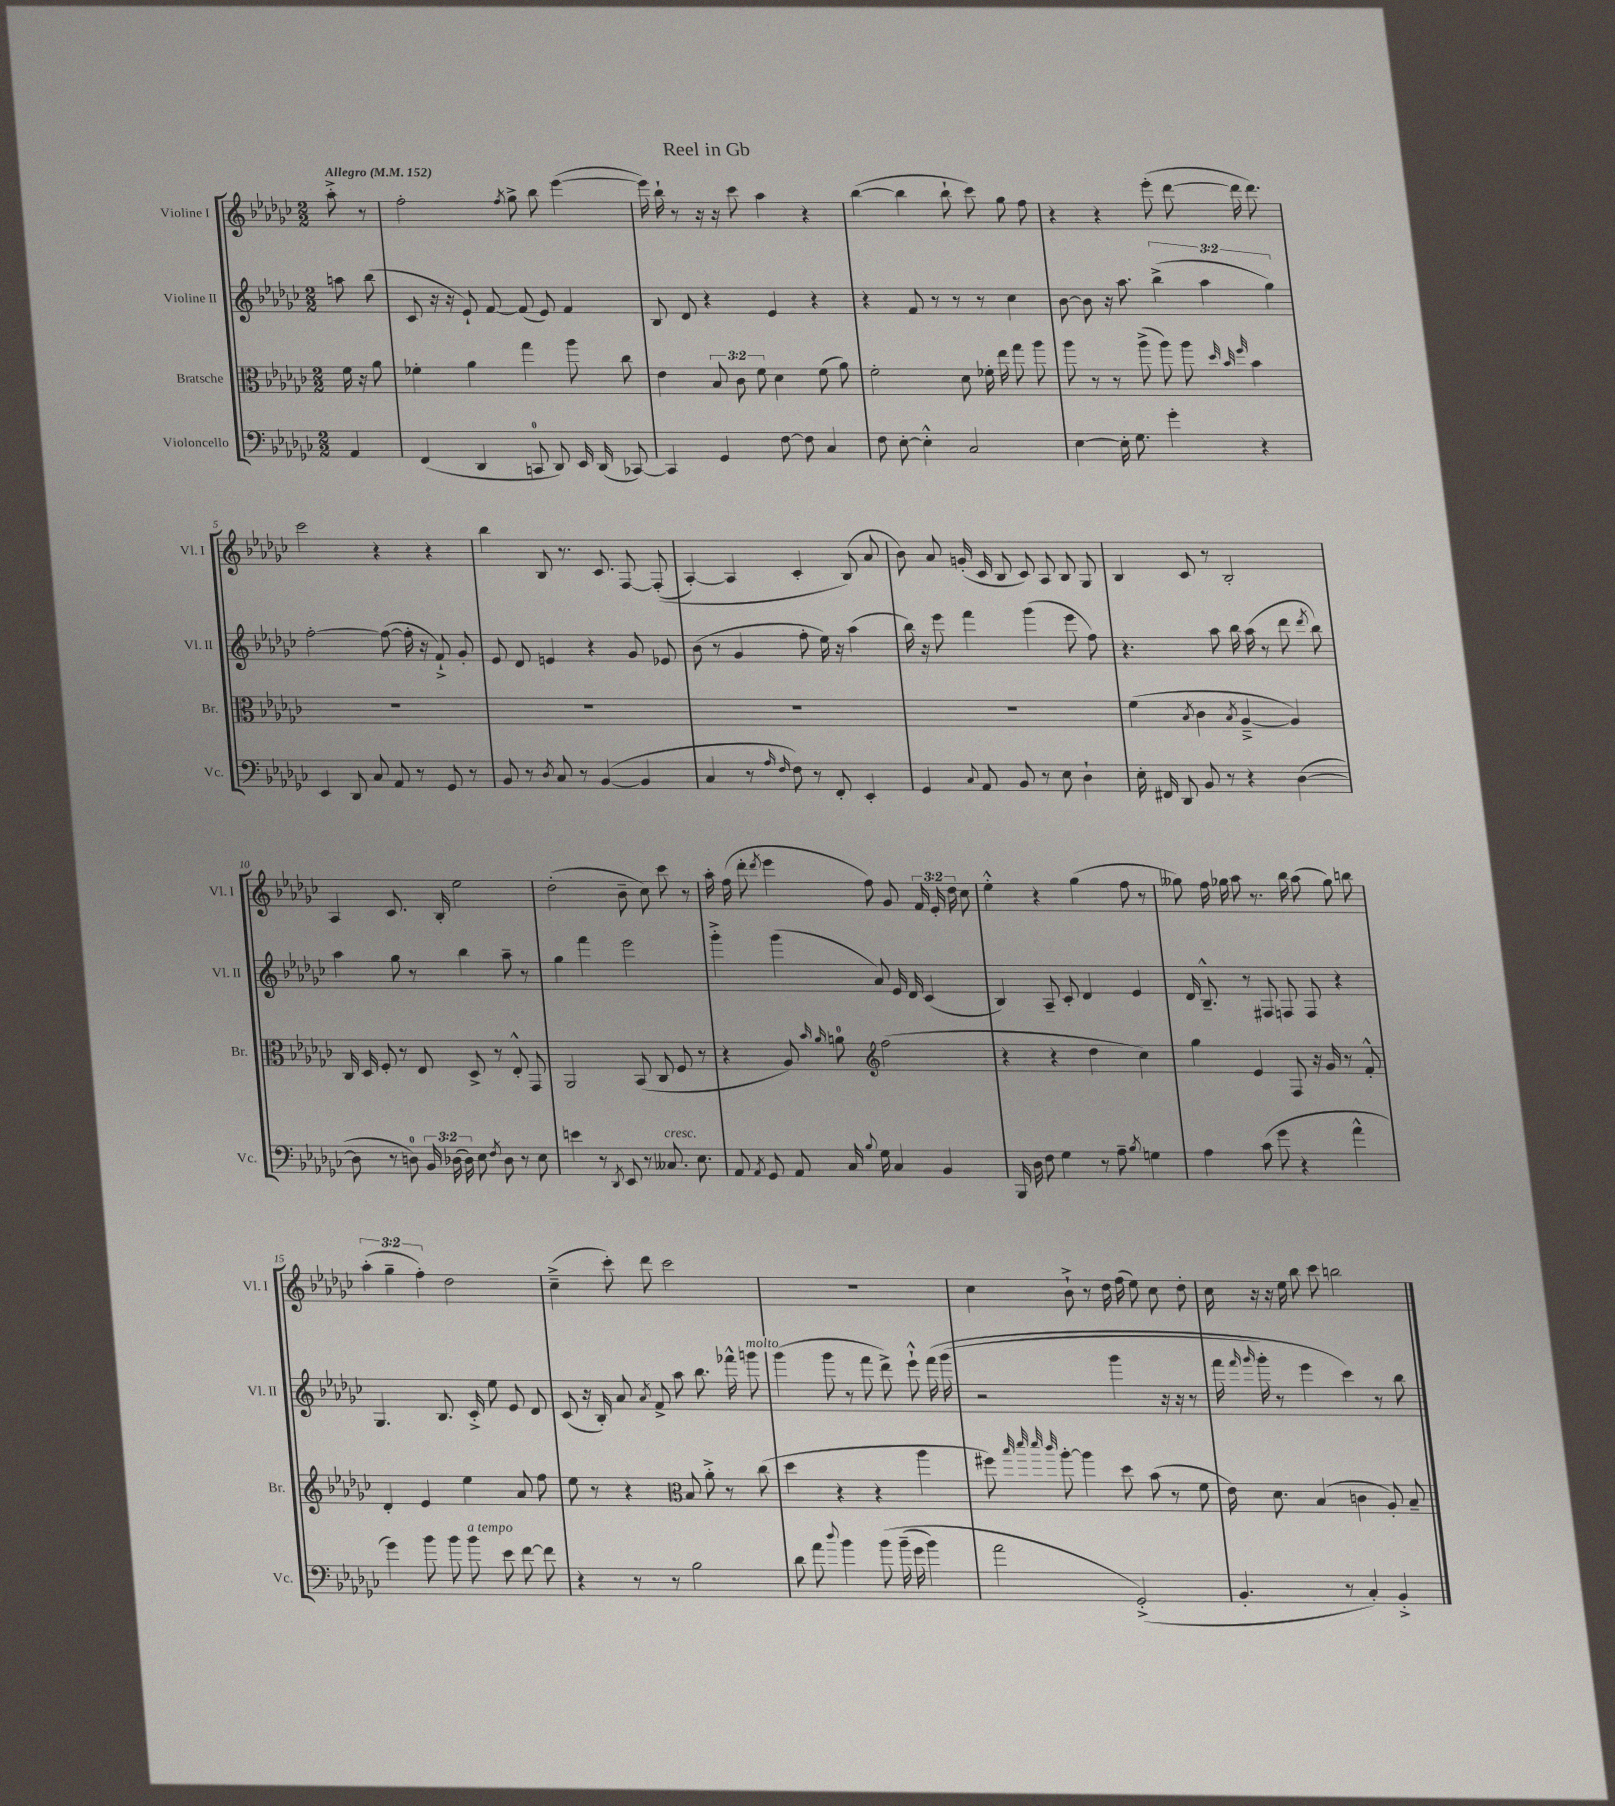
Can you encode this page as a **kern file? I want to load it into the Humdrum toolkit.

**kern	**kern	**kern	**kern
*part4	*part3	*part2	*part1
*staff4	*staff3	*staff2	*staff1
*I"Violoncello	*I"Bratsche	*I"Violine II	*I"Violine I
*I'Vc.	*I'Br.	*I'Vl. II	*I'Vl. I
*clefF4	*clefC3	*clefG2	*clefG2
*k[b-e-a-d-g-c-]	*k[b-e-a-d-g-c-]	*k[b-e-a-d-g-c-]	*k[b-e-a-d-g-c-]
*M2/2	*M2/2	*M2/2	*M2/2
*MM152	*MM152	*MM152	*MM152
=	=	=	=
!	!	!	!LO:TX:a:B:t=Allegro
4AA-/	16f\	8aan\	8aa-'^\
.	16r	.	.
.	8a-\	(8bb-\	8r
=1	=1	=1	=1
(4FF/	4f-X'\	8c-/	2ff'\
.	.	16r	.
.	.	16r	.
4DD-/	4a-\	8e-`/)	.
.	.	[8f/	.
.	.	.	8qff/
8CCn/	4gg-\	(8f/]	8gg-^\
8DD-/)	.	8e-/)	8bb-\
16EE-/	8aa-\	4f/	([4eee-\
(16DD-/	.	.	.
[8CC-X/)	8cc-\	.	.
=2	=2	=2	=2
4CC-/]	4e-\	8B-/	16eee-\])
.	.	.	16bb-`\
.	.	8d-/	8r
4GG-/	12B-/	4r	16r
.	.	.	16r
.	12c-\	.	.
.	.	.	8ccc-\
.	12f\	.	.
[8F\	4d-\	4e-/	4aa-\
8F\]	.	.	.
4C-/	(8f\	4r	4r
.	8a-\)	.	.
=3	=3	=3	=3
8F\	2f'\	4r	([4bb-\
[8E-'\	.	.	.
4E-'^^\]	.	8f/	4bb-\]
.	.	8r	.
2C-/	8d-\	8r	8bb-`\
.	16f-X'\	8r	8ccc-\)
.	16ee-\	.	.
.	8gg-\	4cc-\	8gg-\
.	8aa-\	.	8ff\
=4	=4	=4	=4
[4E-\	8aa-\	[8b-\	4r
.	8r	8b-\]	.
16E-'\]	8r	16r	4r
8.G-\	.	8.aa-\	.
.	(8aa-^\	.	.
4g-'\	8aa-\)	(6bb-^\	(8eee-'\
.	8aa-\	.	[8ddd-\
.	.	6aa-\	.
.	32qqdd-/	.	.
.	32qqb-/	.	.
.	32qqff/	.	.
4r	4b-\	.	16ddd-\]
.	.	.	8.ddd-\)
.	.	6gg-\)	.
!!LO:LB:g=z
=5	=5	=5	=5
4EE-/	1r	[2ff'\	2ccc-\
8DD-/	.	.	.
8C-/	.	.	.
8AA-/	.	(8ff\_	4r
8r	.	16ff'\]	.
.	.	16r	.
8GG-/	.	8f`^/)	4r
8r	.	8g-'/	.
=6	=6	=6	=6
8BB-/	1r	8e-/	4bb-\
8r	.	8d-/	.
8qD-/	.	.	.
8C-/	.	4en/	8B-/
8r	.	.	8.r
([4BB-/	.	4r	.
.	.	.	8.c-/
4BB-/]	.	8g-/	[8F/
.	.	8e-X/	((8F'/]
=7	=7	=7	=7
4C-/	1r	(8b-\	[4A-'/)
.	.	8r	.
8r	.	4g-/	4A-/]
16qqA-/	.	.	.
16qqF/	.	.	.
8F\)	.	.	.
8r	.	8ff'\	4c-'/
8FF'/	.	16ee-\)	.
.	.	16r	.
4EE-'/	.	(4aa-\	(8B-/)
.	.	.	8a-/
=8	=8	=8	=8
4GG-/	1r	16bb-\)	8b-\)
.	.	16r	.
.	.	8eee-\	8a-/
8qqC-/	.	.	.
8AA-/	.	4fff\	(16gn'/
.	.	.	16c-/
8BB-/	.	.	8B-/
8r	.	(4ggg-\	8c-/)
8E-\	.	.	8A-/
4D-`\	.	8eee-\	8B-/
.	.	8ff\)	8G-/
=9	=9	=9	=9
16E-'\	(4f\	4.r	4B-/
16FF#X/	.	.	.
8DD-/	.	.	.
.	8qB-/	.	.
8BB-/	4c-\	.	8c-/
8r	.	8aa-\	8r
.	8qB-/	.	.
4r	[4A-~^/	16bb-\	2B-'/
.	.	(16aa-\	.
.	.	8r	.
([4D-\	4A-/])	8ddd-\	.
.	.	8qddd-/	.
.	.	8bb-\)	.
!!LO:LB:g=z
=10	=10	=10	=10
8D-\]	16C-/	4aa-\	4A-/
.	16D-/	.	.
8r	8F'/	.	.
8Dn\)	8r	8gg-\	8.c-/
24BB-/	8E-/	8r	.
(24D-X\	.	.	.
.	.	.	16B-'/
24D-\)	.	.	.
8E-\	8D-^/	4bb-\	2ee-\
8qF/	.	.	.
8D-\	8r	.	.
8r	8E-'^^/	8aa-~\	.
8E-\	8GG-/	8r	.
=11	=11	=11	=11
4en\	2AA-/	4gg-\	(2dd-'\
8r	.	4fff\	.
8qDD-/	.	.	.
8EE-/	.	.	.
8r	(8BB-/	2eee-\	8b-~\
!LO:TX:a:i:t=cresc.	!	!	!
8.C--X/	8C-/	.	8cc-\)
.	8F/	.	8ccc-\
8.E-\	.	.	.
.	8r	.	8r
=12	=12	=12	=12
8AA-/	4r	4ggg-'^\	16aa-'\
.	.	.	(16ff\
8qAA-/	.	.	.
8GG-/	.	.	8ddd-'\
.	.	.	8qddd-/
8AA-/	8A-/)	(4ggg-\	4eee-\
.	16qqb-/	.	.
.	16qqa-/	.	.
16C-/	8an\	.	.
8qqB-/	.	.	.
16G-\	.	.	.
*	*clefG2	*	*
4C-/	(2ff\	8a-/)	8ff\)
.	.	16e-/	8g-/
.	.	16d-/	.
4BB-/	.	(4c-/	24f/
.	.	.	24e-'/
.	.	.	24dd-\
.	.	.	8cc-\
=13	=13	=13	=13
16BBB-/	4r	4B-/)	4ee-'^^\
16D-\	.	.	.
8F\	.	.	.
4G-\	4r	8A-~/	4r
.	.	8c-'/	.
8r	4dd-\	4d-/	(4gg-\
8A-~\	.	.	.
8qB-/	.	.	.
4Gn\	4cc-\)	4e-/	8ff\
.	.	.	8r
=14	=14	=14	=14
4A-\	4gg-\	16d-/	8gg--X\)
.	.	8.B-~^^/	.
.	.	.	16ff\
.	.	.	16gg-X\
(8c-\	4e-/	8r	8aa-\
8g-\	.	8F#X/	8.r
4r	8F/	8Fn/	.
.	.	.	16bb-\
.	16r	8F/	(8aa-\
.	16g-/	.	.
4a-^^\	8r	4r	8gg-\)
.	8f'^^/	.	8bbn\
!!LO:LB:g=z
=15	=15	=15	=15
4g-\)	4d-'/	4.G-/	(6aa-'\
.	.	.	6gg-~\
8b-\	4e-/	.	.
.	.	.	6ff'\)
8b-\	.	8.B-/	.
!LO:TX:a:i:t=a tempo	!	!	!
8b-\	4ee-\	.	2dd-\
.	.	16c-'^/	.
8e-\	.	8ee-\	.
[8f\	8a-/	8e-/	.
8f\]	8ff\	8d-/	.
=16	=16	=16	=16
4r	8ee-\	(8c-/	(4cc-~^\
.	8r	16r	.
.	.	16B-'/)	.
8r	4r	8a-/	8ccc-'\)
.	.	8qa-/	.
8r	.	8f^/	8ddd-\
*	*clefC3	*	*
2B-\	8B-/	8aa-\	2ccc-\
.	8a-'^\	8.bb-\	.
.	8r	.	.
.	.	16fff-X^^\	.
!	!	!LO:TX:a:i:t=molto	!
.	(8cc-\	8gggn\	.
=17	=17	=17	=17
8d-\	4dd-\	(4ggg-\	1r
8a-\	.	.	.
8qqdd-/	.	.	.
4b-\	4r	8ggg-\	.
.	.	8r	.
(8b-\	4r	8fff\	.
(16b-~\	.	8ddd-^\)	.
16g-\	.	.	.
4b-\)	4aa-\	8eee-`^^\	.
.	.	(16fff\	.
.	.	(16ggg-\	.
=18	=18	=18	=18
2a-\	8ff#X\)	2r	4cc-\
.	32qqbb-/	.	.
.	32qqddd-/	.	.
.	32qqddd-/	.	.
.	32qqccc-/	.	.
.	[8aa-'\	.	.
.	4aa-\]	.	8b-`^\
.	.	.	8r
(2GG-'^/)	8dd-\	4ggg-\	16dd-\
.	.	.	(16ff\
.	(8b-\	.	8ee-\)
.	8r	16r	8cc-\
.	.	16r	.
.	8f\	8r	8dd-'\
=19	=19	=19	=19
4.BB-'/	16e-\)	16fff\	16cc-\
.	.	16qqfff/	.
.	.	16qqggg-/	.
.	8.d-\	16ggg-'\)	16r
.	.	8r	16r
.	.	.	16ee-\
.	(4B-/	4eee-\	8bb-\
8r	.	.	8ccc-\
4C-'/)	4cn\	4ccc-\)	2bbn\
4BB-'^/	8A-'/)	8r	.
.	8B-~/	8bb-\	.
==	==	==	==
*-	*-	*-	*-
